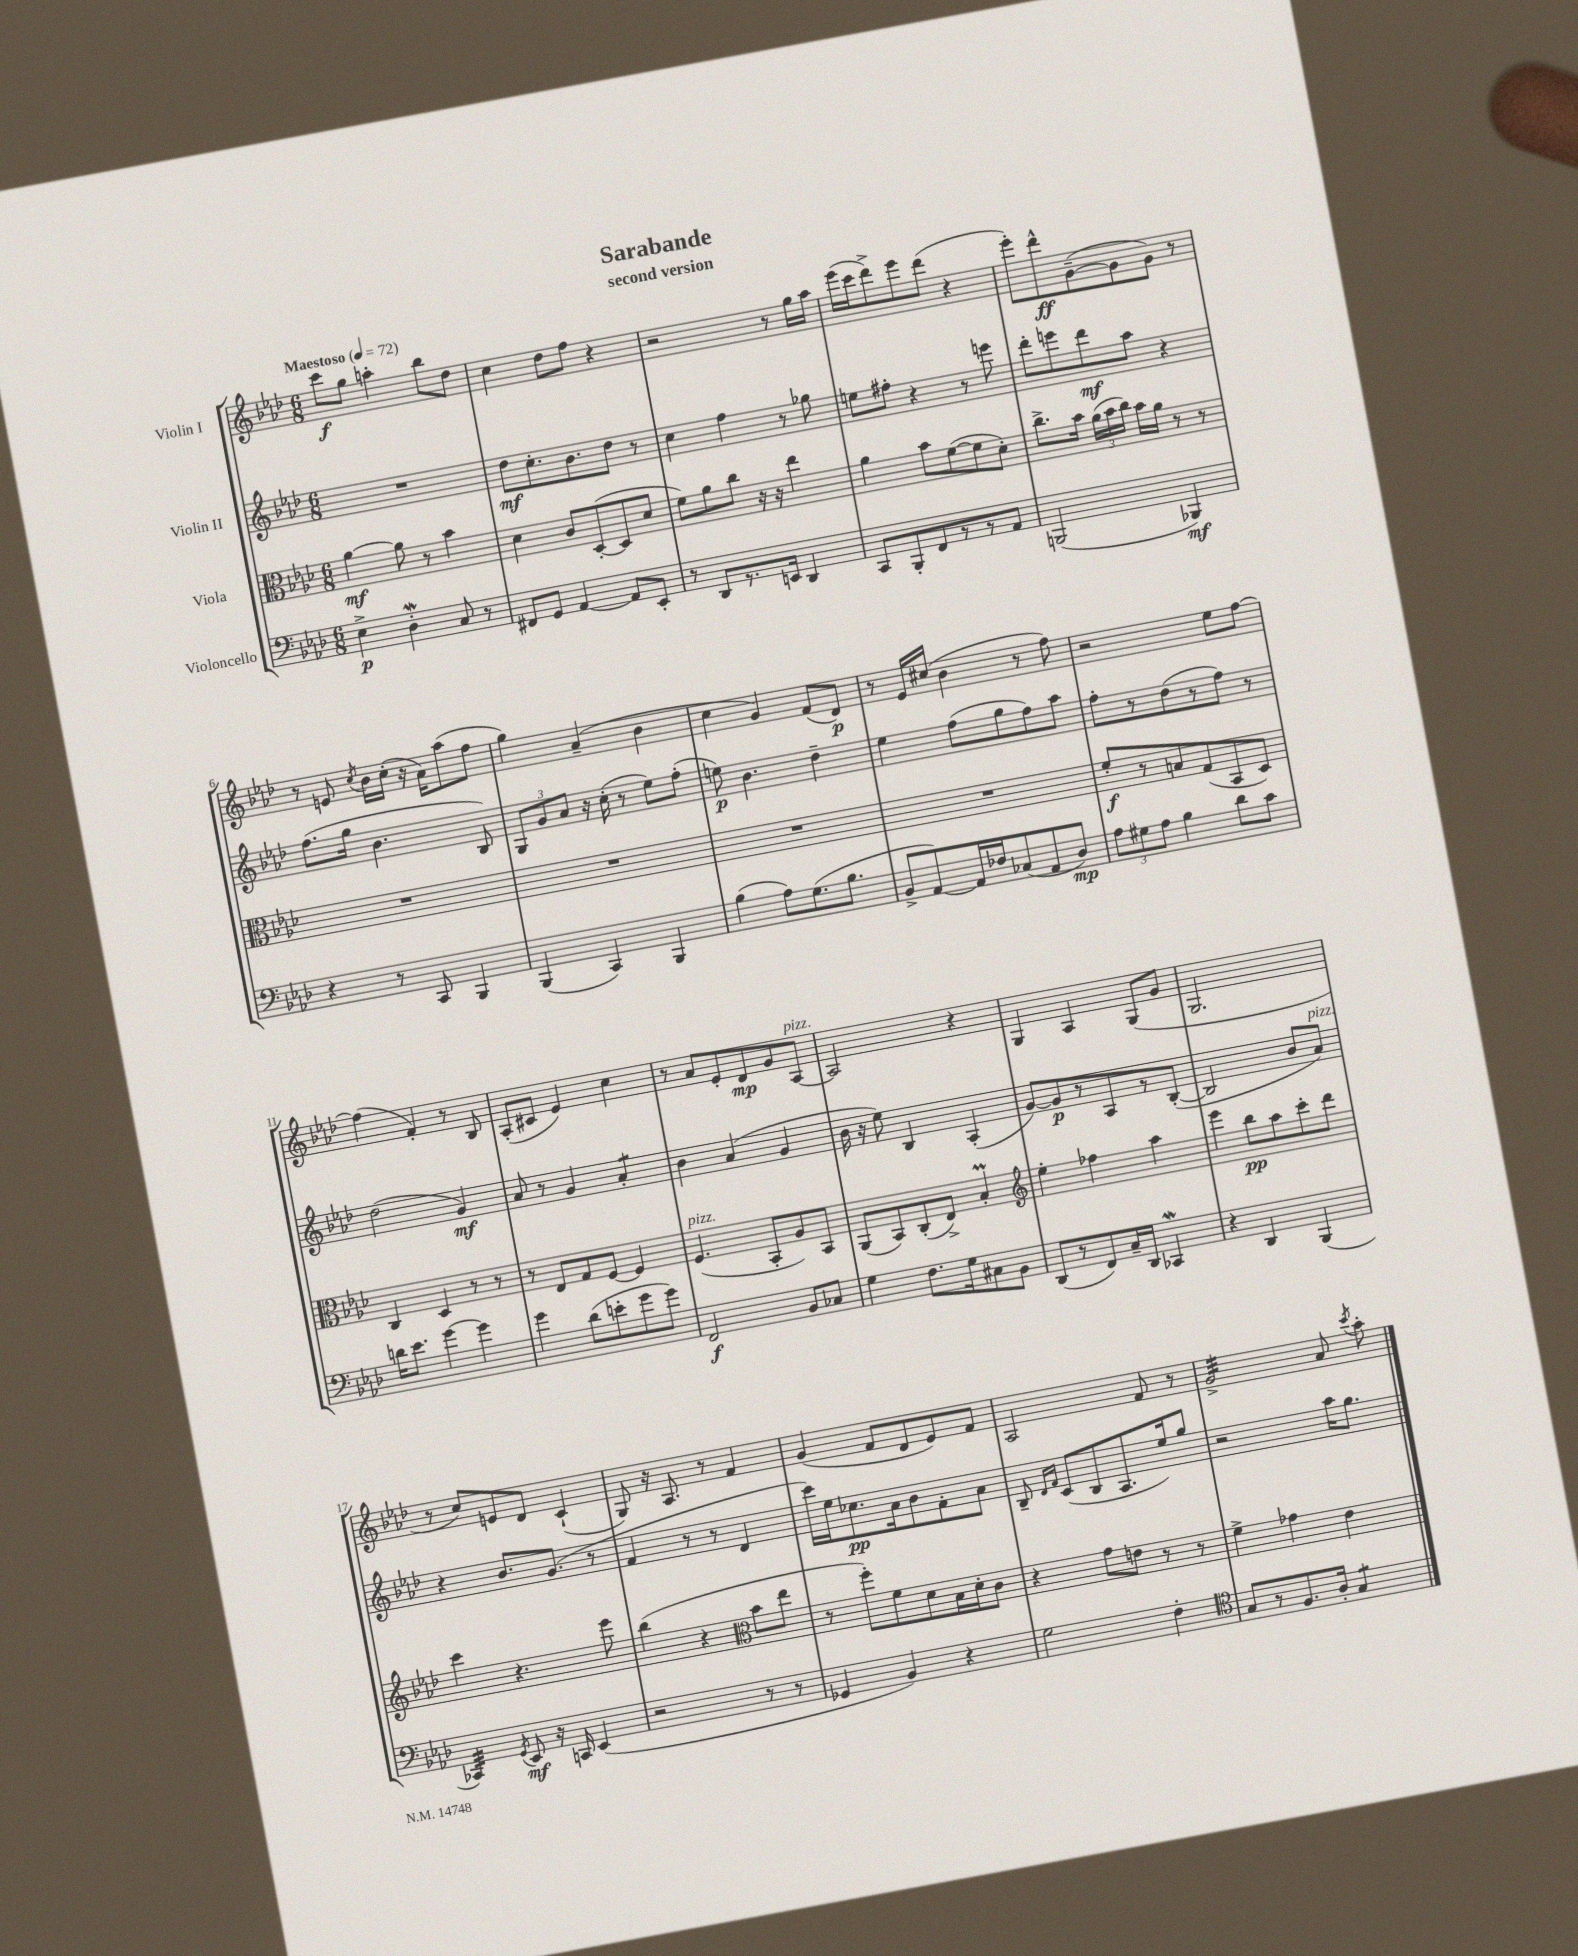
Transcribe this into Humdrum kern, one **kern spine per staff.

**kern	**kern	**kern	**kern
*staff4	*staff3	*staff2	*staff1
*clefF4	*clefC3	*clefG2	*clefG2
*k[b-e-a-d-]	*k[b-e-a-d-]	*k[b-e-a-d-]	*k[b-e-a-d-]
*M6/8	*M6/8	*M6/8	*M6/8
*MM72	*MM72	*MM72	*MM72
4E-^	[4a-	2.r	8ccc
.	.	.	8gg
4D-'	8a-]	.	4aa'
.	8r	.	.
8C	4b-	.	8bb-
8r	.	.	8dd-
=	=	=	=
8FF#	4d-	8dd-	4cc
8GG	.	8.cc'	.
[4AA-	8c	.	8dd-
.	.	8.b-	.
.	([8D-'	.	8ff
8AA-]	8D-]	8dd-	4r
8EE-'	8d-	8r	.
=	=	=	=
8r	8f)	4cc	2r
8DD-	8a-	.	.
8.r	8cc	4ff	.
.	16r	.	.
16EE	16r	.	.
4DD-	4ee-	8r	8r
.	.	8gg-	16gg
.	.	.	16aa-
=	=	=	=
8CC	4a-	8ee	(16eee-
.	.	.	16ccc
8BBB-'	.	8ff#'	8ddd-^)
8FF	8b-	4r	8eee-
8r	([8f	.	(8ddd-
8r	8f]	8r	4r
8AA-	8d-')	8eee	.
=	=	=	=
(2BBB	8.cc^	8ddd-'	8eee-')
.	.	8eee	8ddd-^^
.	16b-	.	.
.	(24a-	8ddd-	([8g~
.	24b-	.	.
.	24cc)	.	.
.	16b-	8aa-	8g]
.	16a-	.	.
4BBB-)	8r	4r	8g)
.	8r	.	8r
=	=	=	=
4r	2.r	(8.ff	8r
.	.	.	8e
.	.	16gg	.
.	.	.	8qcc
8r	.	4.b-	16b-
.	.	.	(16cc'
8CC	.	.	16r
.	.	.	16a-)
4BBB-	.	.	(8aa-
.	.	8B-)	8ff
=	=	=	=
(4BBB-	2.r	12G	4gg)
.	.	12g	.
.	.	12a-	.
4CC)	.	16r	(4a-~
.	.	(16cc'	.
.	.	8r	.
4BBB-	.	8ee-)	4b-
.	.	(8ff'	.
=	=	=	=
(4B-	2.r	8ee)	4cc
.	.	4.b-	.
8A-)	.	.	4g)
(8.G	.	.	.
.	.	4dd-~	(8f
8.B-	.	.	.
.	.	.	8d-)
=	=	=	=
8BB-^	2.r	4ee-	8r
[8AA-)	.	.	16e-
.	.	.	(16cc#
16AA-]	.	(8ff	4b-
16F-	.	.	.
(8C-	.	8gg	.
8AA-	.	8ff)	8r
8D-)	.	8aa-	8ff)
=	=	=	=
12A-	8f'	8ff'	2r
12G#	.	.	.
.	8r	8r	.
12A-	.	.	.
4B-	8B	(8dd-	.
.	(8G	8r	.
8d-	8BB-	8ff)	8ee-
8c	8D-)	8r	[8ff
=	=	=	=
16d	4C	(2dd-	(4ff]
8.e-	.	.	.
[4g	4D-	.	4f')
4g]	8r	4g)	8r
.	8r	.	8B-
=	=	=	=
4g	8r	8a-	(8A-'
.	8E-	8r	8c#
(8d-	8G	4g	4e-)
8e'	[8F	.	.
8g	4F]	4a-'	4cc
8g)	.	.	.
=	=	=	=
2FF	(4.F	4b-	8r
.	.	.	8a-
.	.	(4a-	8e-'
.	8BB-'	.	8d-
8BB-	8A-)	4g	8g
8C-	8BB-	.	[8A-
=	=	=	=
4G	(8AA-	16b-	2A-]
.	.	16r	.
.	8BB-)	8ee-)	.
8.F	(8C'	4B-	.
.	8E-^)	.	.
16G	.	.	.
8C#	4B-'	(4A-'	4r
8BB-	.	.	.
=	=	=	=
*	*clefG2	*	*
(8DD-	4ee-'	[8g)	4G
8r	.	8g]	.
8FF)	4ff-	8r	4A-
16C~	.	8A-	.
16DD-	.	.	.
4CC-	4aa-	8r	(8G
.	.	([8B-'	8g
=	=	=	=
4r	4eee-	2B-]	2.G
4DD-	8bb-	.	.
.	8aa-	.	.
(4BBB-	8ccc'	8b-	.
.	8ddd-	8a-)	.
=	=	=	=
4CC-)	4ccc	4r	8r
.	.	.	8cc)
8qGG	.	.	.
8EE-	4.r	8.b-	8e
16r	.	.	8d-
16CC	.	(8.g	.
(4EE-	.	.	(4c`
.	8eee-	8r	.
=	=	=	=
2r	(4bb-	4f	8G)
.	.	.	16r
.	.	.	8.A-
.	4r	8r	.
.	.	8r	8r
*	*clefC3	*	*
8r	8b-	4d-	4f
8r	8ee-	.	.
=	=	=	=
4GG-	8r	16ccc)	(4g
.	.	16ee-	.
.	8ff')	8.cc-	.
4BB-)	8f	.	8f
.	.	16a-	.
.	8d-	8b-	8d-
4r	16B-	8f'	8e-)
.	16d-'	.	.
.	8c	8a-	8f
=	=	=	=
2G	4r	8B-~	2A-
.	.	16qqd-	.
.	.	16qqf	.
.	.	(8c	.
.	8g	8B-	.
.	8e	8.A-	.
4F'	8r	.	8f
.	.	16ee-)	.
.	8r	8gg	8r
=	=	=	=
*clefC4	*	*	*
8G	4f^	2r	2g^
8r	.	.	.
8.F	4g-	.	.
16A-'	.	.	.
4G	4e-	16aa-	8a-
.	.	8.gg	.
.	.	.	8qccc
.	.	.	8aa-'
==	==	==	==
*-	*-	*-	*-
